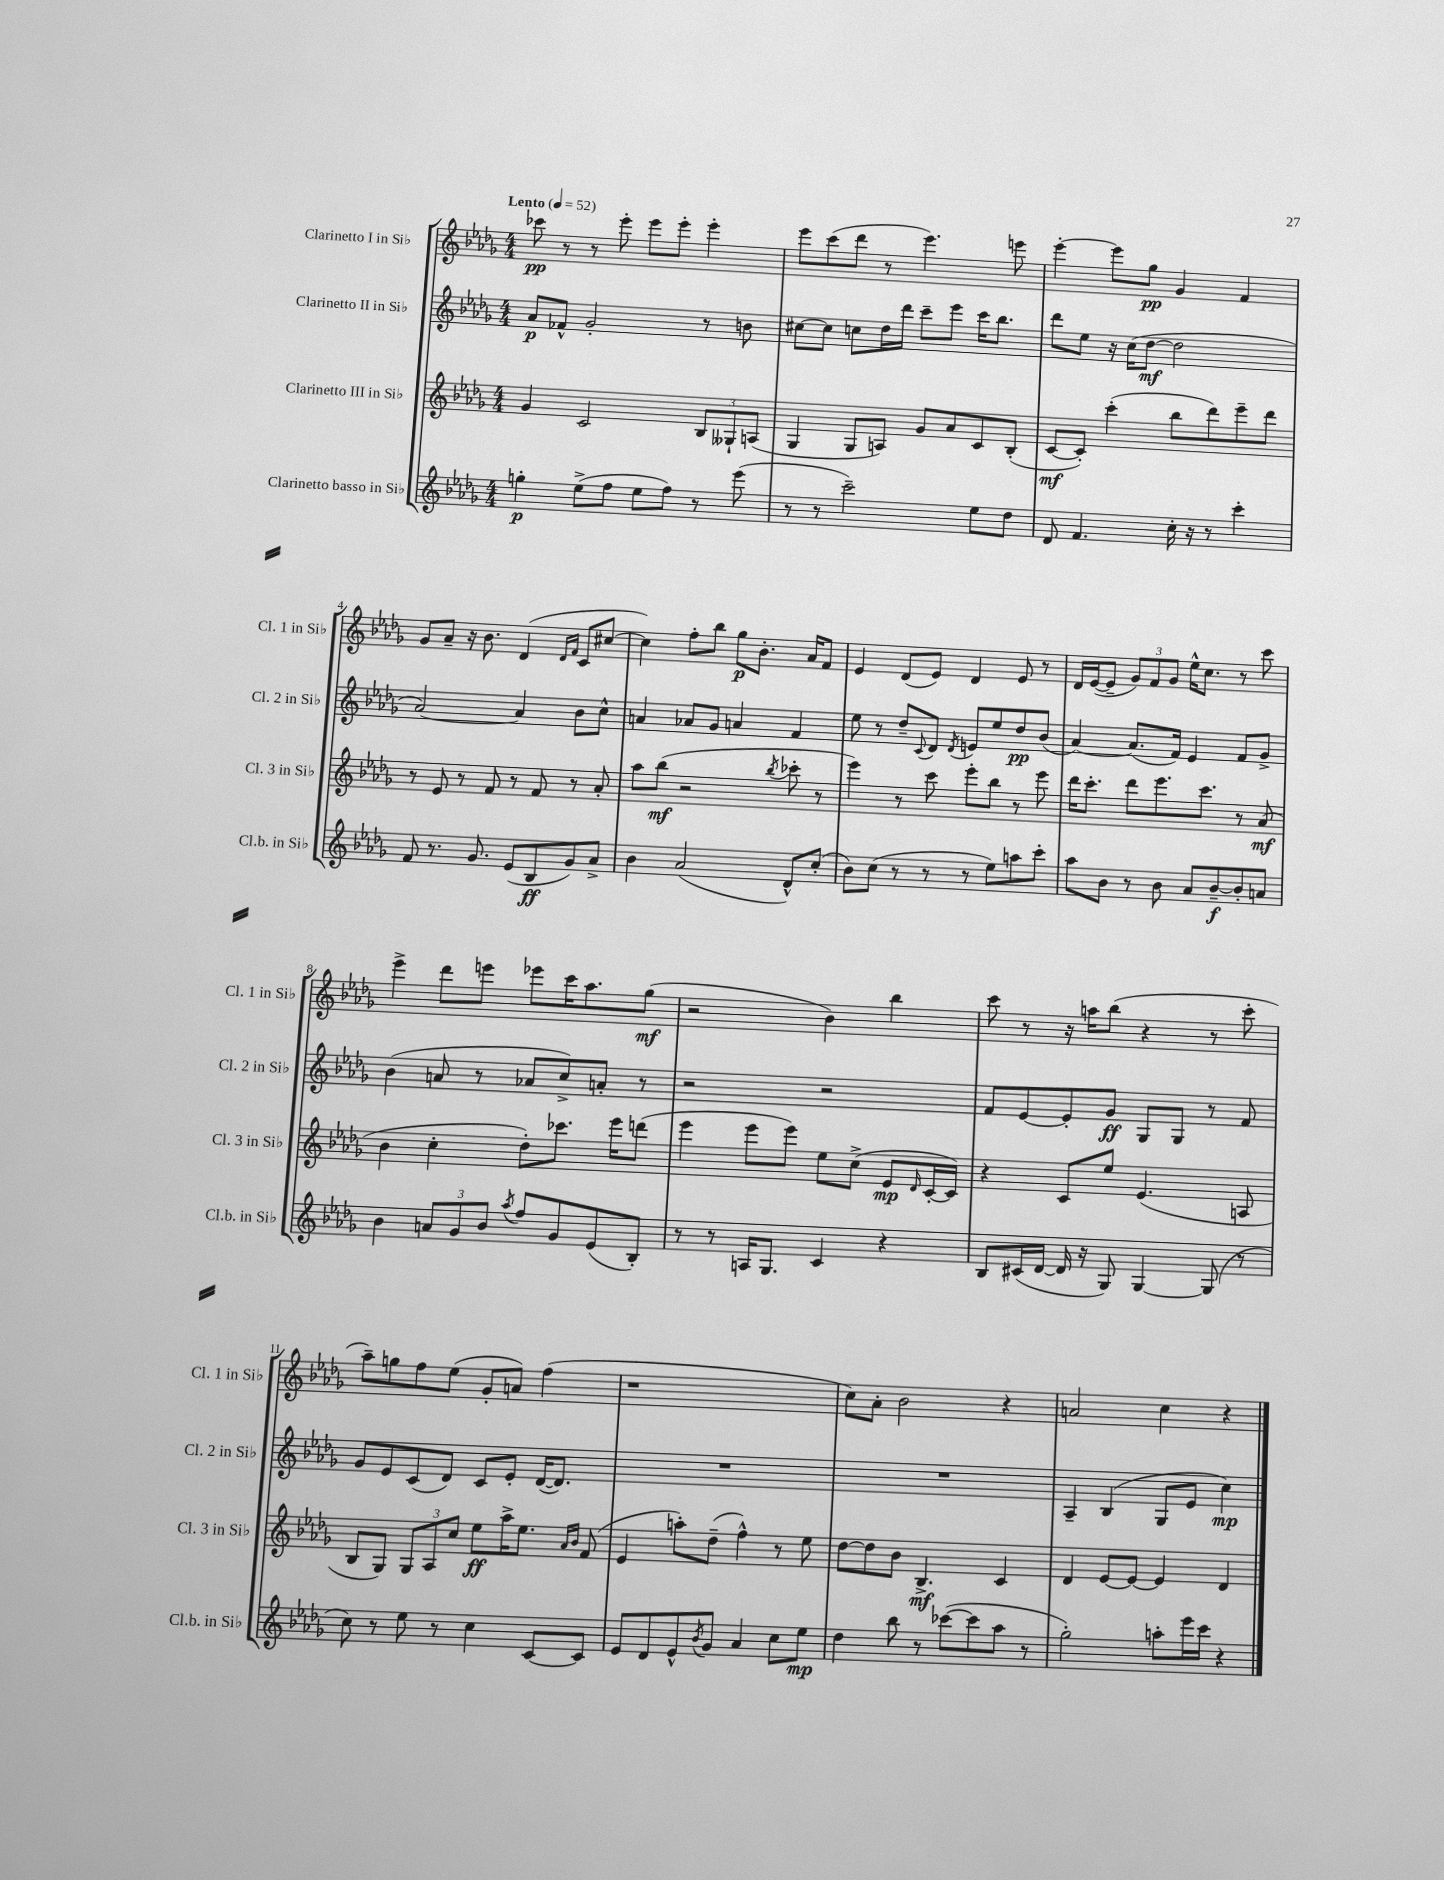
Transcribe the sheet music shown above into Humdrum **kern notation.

**kern	**kern	**kern	**kern
*staff4	*staff3	*staff2	*staff1
*clefG2	*clefG2	*clefG2	*clefG2
*k[b-e-a-d-g-]	*k[b-e-a-d-g-]	*k[b-e-a-d-g-]	*k[b-e-a-d-g-]
*M4/4	*M4/4	*M4/4	*M4/4
*MM52	*MM52	*MM52	*MM52
4gg'	4g-	8a-	8ccc-
.	.	8f-^^	8r
(8ee-^	2c	2g-'	8r
8ff	.	.	8eee-'
8ee-	.	.	8eee-
8ff)	.	.	8eee-'
8r	12B-	8r	4eee-'
.	12G--`	.	.
(8eee-	.	8b	.
.	(12A	.	.
=	=	=	=
8r	4G-	[8cc#	8eee-
8r	.	8cc#]	(8ccc
2ccc~)	8G-	8cc	8ddd-
.	8A)	16dd-	8r
.	.	16ddd-	.
.	8g-	8ccc~	4.eee-)
.	8a-	8eee-	.
8ee-	8c	16ccc	.
.	.	8.bb-	.
8dd-	(8B-'	.	8eee
=	=	=	=
8d-	[8c	8ddd-	[4eee-'
4.f	8c'])	8ee-	.
.	(4ccc'	16r	8eee-]
.	.	(16cc	.
.	.	[8dd-	8gg-
16cc'	8bb-	2dd-]	4g-
16r	.	.	.
8r	8ddd-)	.	.
4ccc'	8eee-~	.	4f
.	8ddd-	.	.
=	=	=	=
8f	8r	[2a-)	8g-
8.r	8e-	.	8a-~
.	8r	.	16r
8.g-	.	.	8.b-
.	8f	.	.
(8e-	8r	4a-]	(4d-
8B-	8f	.	.
.	.	.	16qqd-
.	.	.	16qqf
8g-)	8r	8b-	8c
8a-^	8a-'	8cc^^	[8cc#
=	=	=	=
4b-	8aa-	4a	4cc#])
.	(8bb-	.	.
(2a-	2r	8a-	8ff'
.	.	8g-	8bb-
.	.	4a	8gg-
.	.	.	8.b-'
.	8qbb-	.	.
8d-^^)	8ccc-'	4f	.
.	.	.	16a-
(8cc'	8r	.	8f
=	=	=	=
8b-)	4eee-)	8ee-	4e-
(8cc	.	8r	.
8r	8r	8dd-~	(8d-
.	.	8qqc	.
8r	8ccc	8d-	8e-)
.	.	8qd-	.
8r	8eee-'	8e	4d-
8ee-)	8bb-	8ee-	.
8aa	8r	8dd-	8e-
8ccc'	8eee-	(8b-	8r
=	=	=	=
8aa-	16ddd-	[4a-)	16d-
.	8.ccc'	.	([16e-
8b-	.	.	8e-~]
8r	8ddd-	(8.a-]	12g-)
.	.	.	12f
8b-	8.eee-	.	.
.	.	.	12g-
.	.	16f)	.
8a-	.	4e-	16ee-^^
.	8.ccc	.	8.cc
[8b-~	.	.	.
8b-']	8r	8f	8r
8a	(8a-	8g-^	8ccc
=	=	=	=
4b-	4b-	(4b-	4eee-^
12a	4cc'	8a	8ddd-
12g-	.	.	.
.	.	8r	8eee
12b-	.	.	.
8qaa-	.	.	.
8ff	8dd-')	8a-	8eee-
8g-	8.ccc-	8cc^)	16ccc
.	.	.	8.aa-
(8e-	.	8a'	.
.	16eee-	.	.
8B-')	(8ddd	8r	(8gg-
=	=	=	=
8r	4eee-	2r	2r
8r	.	.	.
16A	8eee-	.	.
8.G-	.	.	.
.	8eee-)	.	.
4c	8ee-	2r	4b-)
.	(8cc^	.	.
4r	8e-	.	4bb-
.	16qqd-	.	.
.	[16c'	.	.
.	16c])	.	.
=	=	=	=
8B-	4r	8f	8ccc
(16c#	.	[8e-	8r
[16d-	.	.	.
16d-]	8c	8e-']	16r
16r	.	.	16aa
8G-)	8ee-	8g-	(8bb-
[4G-	(4.e-	8G-	4r
.	.	8G-	.
(8G-]	.	8r	8r
8r	8A	8f	8ccc'
=	=	=	=
8cc)	8B-	8g-	8aa-~)
8r	8G-)	8e-	8gg
8ee-	12G-	(8c	8ff
.	12A-	.	.
8r	.	8d-)	(8ee-
.	12cc	.	.
4cc	8ee-	8c	8g-'
.	16aa-^	8e-'	8a)
.	8.ee-	.	.
[8c	.	([16d-	(4ff
.	.	8.d-])	.
.	16qqa-	.	.
.	16qqb-	.	.
8c]	(8f	.	.
=	=	=	=
8e-	4e-	1r	1r
8d-	.	.	.
8e-^^	8aa')	.	.
8qb-	.	.	.
8g-	(8dd-~	.	.
4a-	4ff^^)	.	.
8cc	8r	.	.
8ee-	8ee-	.	.
=	=	=	=
4dd-	[8dd-	1r	8cc)
.	8dd-]	.	8a-'
8bb-	8b-	.	2b-
8r	4.B-^	.	.
([8ccc-	.	.	.
8ccc-]	.	.	.
8aa-	4c	.	4r
8r	.	.	.
=	=	=	=
2gg-')	4d-	4A-~	2a
.	[8e-	(4B-	.
.	8e-_	.	.
8aa'	4e-]	8G-	4cc
16eee-	.	8e-	.
16ccc	.	.	.
4r	4d-	4cc)	4r
==	==	==	==
*-	*-	*-	*-
